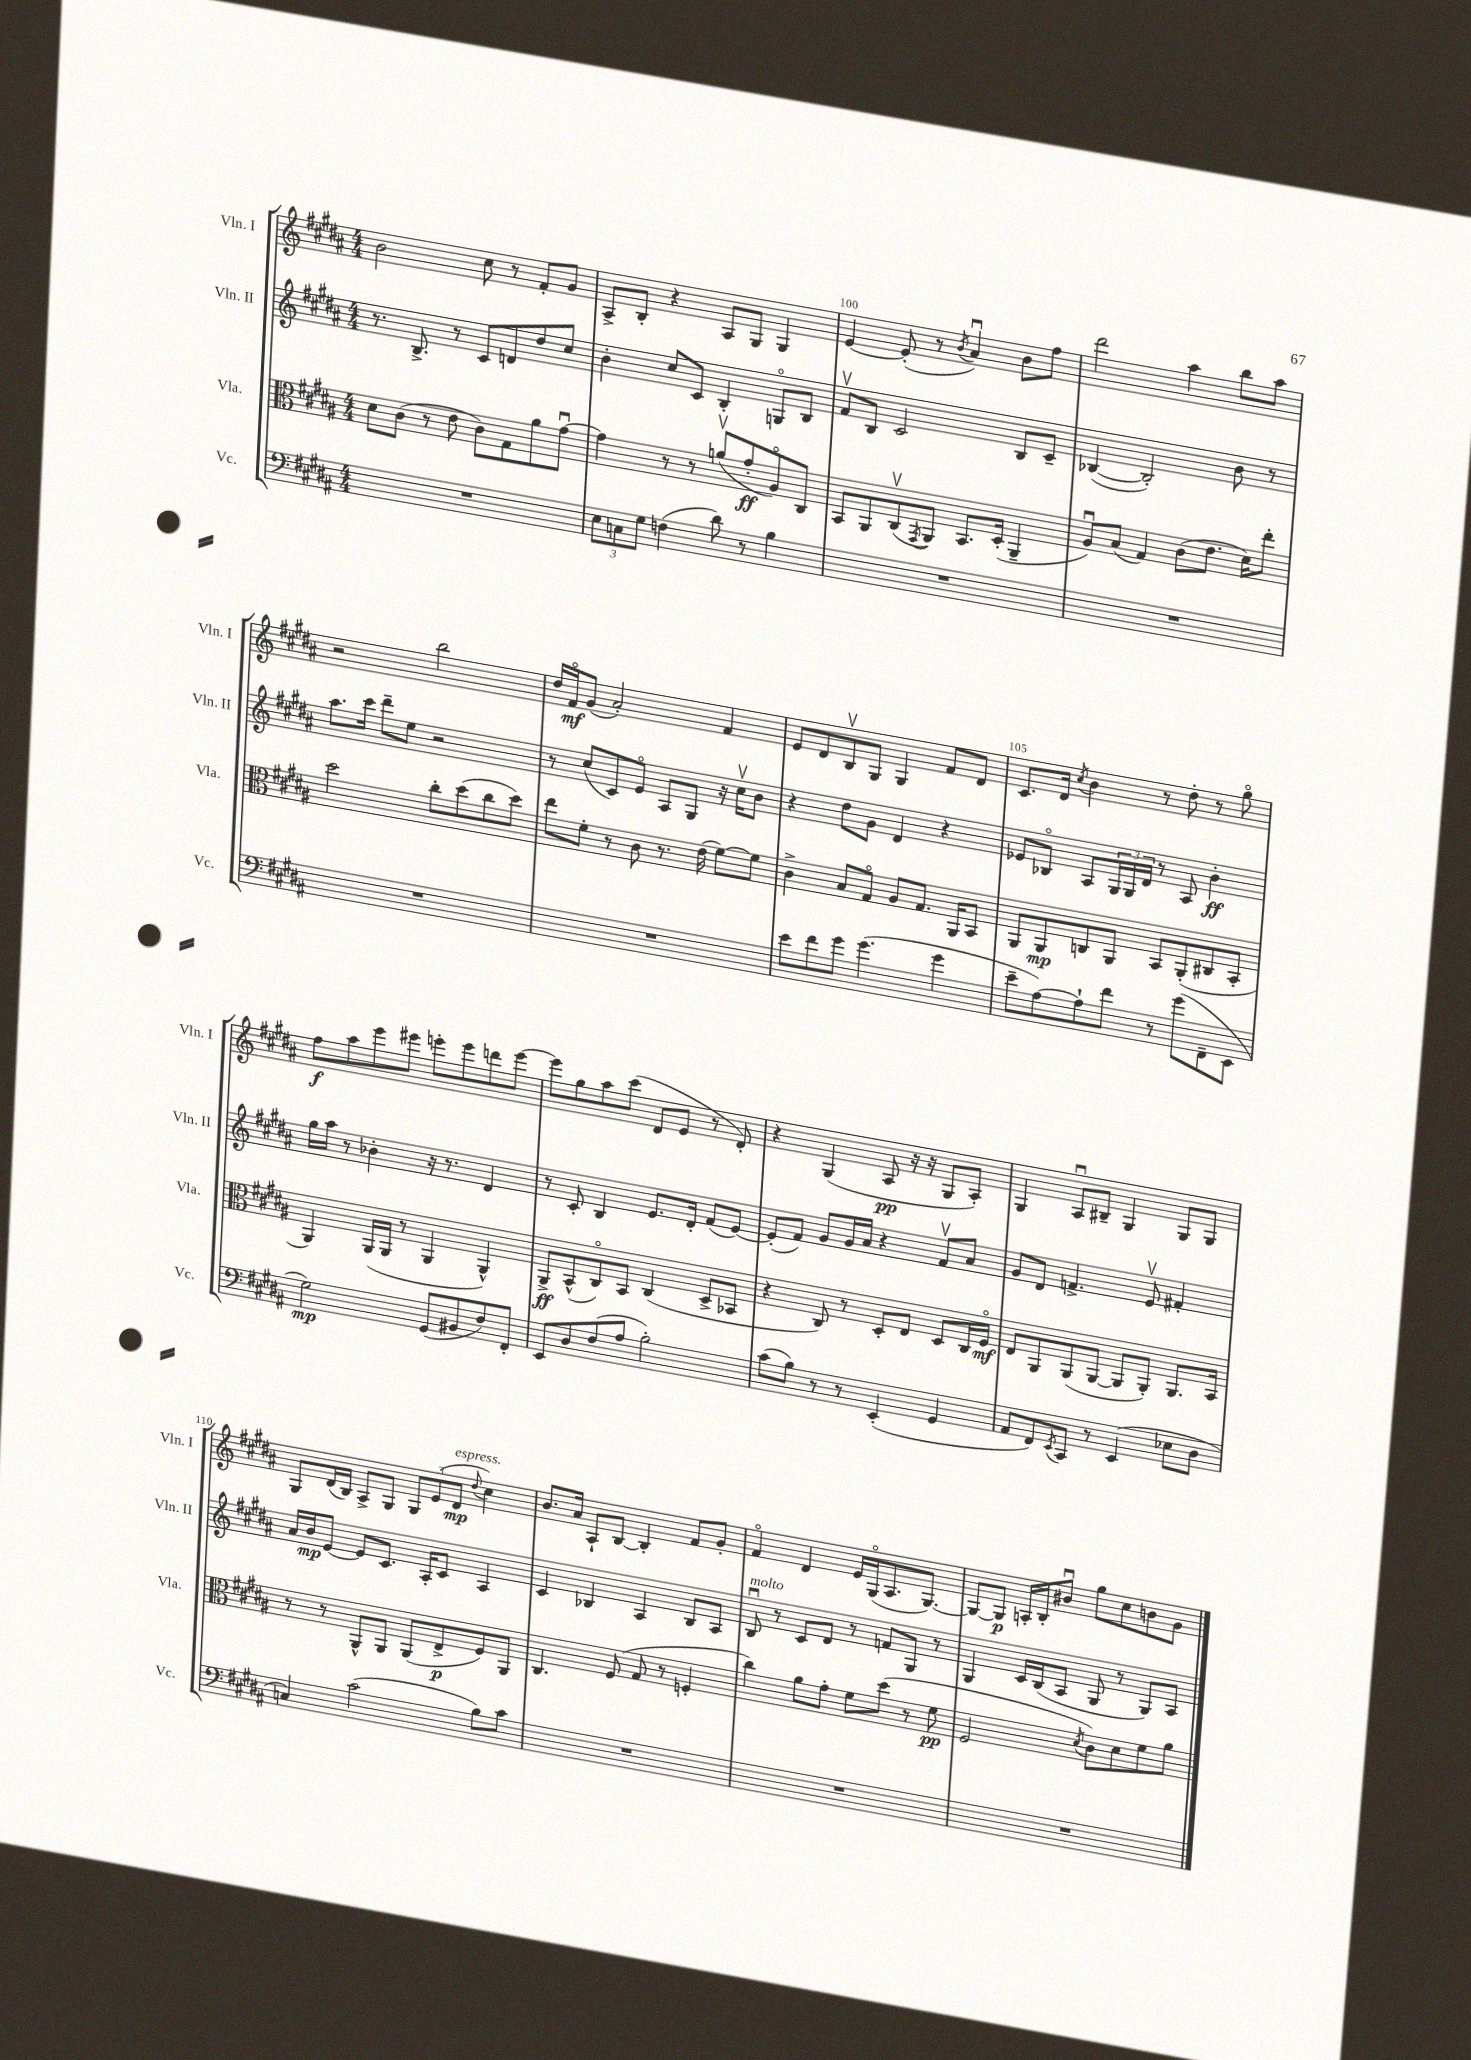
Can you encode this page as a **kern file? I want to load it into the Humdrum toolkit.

**kern	**kern	**kern	**kern
*staff4	*staff3	*staff2	*staff1
*clefF4	*clefC3	*clefG2	*clefG2
*k[f#c#g#d#a#]	*k[f#c#g#d#a#]	*k[f#c#g#d#a#]	*k[f#c#g#d#a#]
*M4/4	*M4/4	*M4/4	*M4/4
1r	8d#\L	8.r	2b\
.	(8c#\J	.	.
.	.	8.B^/	.
.	8r	.	.
.	8e\	8r	.
.	8c#\L)	8c#/L	8cc#\
.	8G#\	8d/	8r
.	8a#\	8dd#/	8f#'/L
.	[8g#u\J	8cc#/J	8g#/J
=	=	=	=
12E\L	4g#\]	4b'\	8A#^/L
12C\	.	.	.
.	.	.	8B'/J
12G#\J	.	.	.
(4F\	8r	8cc#/L	4r
.	8r	8c#/J	.
8d#\)	(8av/L	4B'/	8A#/L
8r	8g#'/	.	8G#/J
4B\	8A#o/)	8Go/L	4G#/
.	8C#/J	8B/J	.
=	=	=	=
1r	8BB/L	8f#v/L	[4e/
.	8AA#/	8B/J	.
.	(8C#v/	2c#/	(8e'/]
.	8qGG#/	.	.
.	8AA#/J)	.	8r
.	.	.	8qb/
.	8.BB/L	.	4a#u/)
.	(16D#'/Jk	.	.
.	4AA#~/	8B/L	8b\L
.	.	8c#~/J	8ff#\J
=	=	=	=
1r	8A#u/L)	([4B-/	2ddd#\
.	(8B/J	.	.
.	4G#/)	2B-'/])	.
.	(8c#\L	.	4aa#\
.	8.e\J	.	.
.	.	8b\	8bb\L
.	16d#\LK)	.	.
.	8ee'\J	8r	8aa#\J
=	=	=	=
1r	2dd#\	8.aa#\L	2r
.	.	16ccc#\Jk	.
.	.	8ddd#~\L	.
.	.	8ee\J	.
.	8cc#'\L	2r	2bb\
.	(8dd#\	.	.
.	8cc#\	.	.
.	8dd#\J)	.	.
=	=	=	=
1r	8ee\L	8r	16dd#/LL
.	.	.	16f#o/J
.	8f#'\J	(8cc#/L	(8g#/J
.	8r	8c#/)	2a#'/)
.	8c#\	8eo/J	.
.	8.r	8A#/L	.
.	.	8G#/J	.
.	(16e\	.	.
.	[8f#\L)	16r	4f#/
.	.	16cc#v\LK	.
.	8f#\]J	8b\J	.
=	=	=	=
8e\L	4c#^\	4r	8e/L
8f#\	.	.	8d#/
8g#\J	8B/L	8dd#\L	8Bv/
(4.g#\	8G#o/J	8g#\J	8G#/J
.	8A#/L	4d#/	4G#/
.	8.G#/J	.	.
4g#\	.	4r	8f#/L
.	16AA#/LK	.	.
.	8BB/J	.	8d#/J
=	=	=	=
8e~\L	8AA#/L	8e-/L	8.c#/L
[8A#\)	8AA#/	8B-o/J	.
.	.	.	16d#/Jk
.	.	.	8qcc#/
8A#`\]	8C/	8A#/L	4b\
8f#\J	8AA#/J	24G#/L	.
.	.	24G#/	.
.	.	24d#/JJ	.
8r	8BB/L	8r	8r
(8g#\L	(8AA#'/	8A#/	8dd#'\
8FF#~\	8C#/	4b'\	8r
8EE\J	8BB'/J	.	8gg#o\
=	=	=	=
2G#\)	4AA#/)	16gg#\LL	8ff#\L
.	.	16aa#\JJ	.
.	.	8r	8aa#\
.	(16AA#/LL	4b-'\	8eee\
.	16AA#/JJ	.	.
.	8r	.	8eee#\J
(8GG#/L	4AA#/	16r	8eee'\L
.	.	8.r	.
8BB#/	.	.	8eee\
8F#/)	4AA#^^/)	4d#/	8ddd\
8FF#'/J	.	.	[8eee\J
=	=	=	=
8EE/L	8AA#^/L	8r	8eee\]L
8D#/	(8BB^^/	8c#'/	8gg#\
(8F#/	8C#o/)	4B/	8aa#\
8A#/J	8BB/J	.	(8ccc#\J
2B'\)	(4C#/	8.e/L	8d#/L
.	.	.	8e/J
.	.	16d#'/Jk	.
.	8D#^/L	(8f#/L	8r
.	8BB-/J	[8e/J)	8d#'/)
=	=	=	=
(8c#\L	4r	(8e'/]L	4r
8B\J)	.	8f#/J)	.
8r	8C#/)	8g#/L	(4G#/
8r	8r	16g#/L	.
.	.	16a#/JJ	.
(4EE'/	8D#'/L	4r	8A#/
.	8E/J	.	16r
.	.	.	16r
4GG#/	8D#/L	8f#v/L	8G#/L
.	16C#/L	8a#/J	8A#'/J)
.	16F#o/JJ	.	.
=	=	=	=
8AA#/L	8E/L	8g#/L	4G#/
8FF#/)	8AA#/	8d#/J	.
8qEE/	.	.	.
8CC#/J	(8AA#/	4.f^/	8A#u/L
8r	[8AA#/J	.	8B#~/J
(4EE/	8AA#/]L	.	4G#/
.	8AA#'/J)	8ev/	.
8E-\L	8.AA#/L	4f#'/	8G#/L
8D#\J	.	.	8G#/J
.	16BB/Jk	.	.
=	=	=	=
4C/)	8r	16a#/LL	8G#/L
.	.	16b/J	.
.	8r	[8e/J	(16d#/L
.	.	.	16B/JJ)
(2c#\	8AA#^^/L	8e/]L	8A#^/L
.	8AA#/J	8.c#/J	8G#/J
.	(8AA#/L	.	12G#/L
.	.	16A#'/LK	.
.	.	.	(12e/
.	8E^/	8c#/J	.
.	.	.	12d#/J
.	.	.	8qqdd#/
8B\L)	8F#/)	4A#/	4cc#\)
8c#\J	8AA#/J	.	.
=	=	=	=
1r	4.C#/	4c#/	8.b/L
.	.	.	16a#/Jk
.	.	4B-/	8A#`/L
.	(8F#/	.	[8B/J
.	8G#/	4A#/	4B'/]
.	8r	.	.
.	4F'/	8B-/L	8f#/L
.	.	8A#/J	8g#'/J
=	=	=	=
1r	4cc#\)	8Bu/	4f#o/
.	.	8r	.
.	8a#\L	8c#/L	4d#/
.	8g#'\J	8d#/J	.
.	8f#\L	8r	16e/LL
.	.	.	(16G#o/J
.	(8dd#\J	8f/L	8.A#/
.	8r	8G#/J	.
.	.	.	[8.G#/J)
.	8f#\	8r	.
=	=	=	=
1r	2F#/	4G#/	8G#/_L
.	.	.	8G#/]J
.	.	16c#/LL	16A'/LL
.	.	(16B/J	16B'/J
.	.	8A#/J	8b#u/J
.	8qd#/	.	.
.	8c#\L)	8G#/	8gg#\L
.	8d#\	8r	8cc#\
.	8f#\	8G#/L)	8b\
.	8a#\J	8A#/J	8g#\J
==	==	==	==
*-	*-	*-	*-
